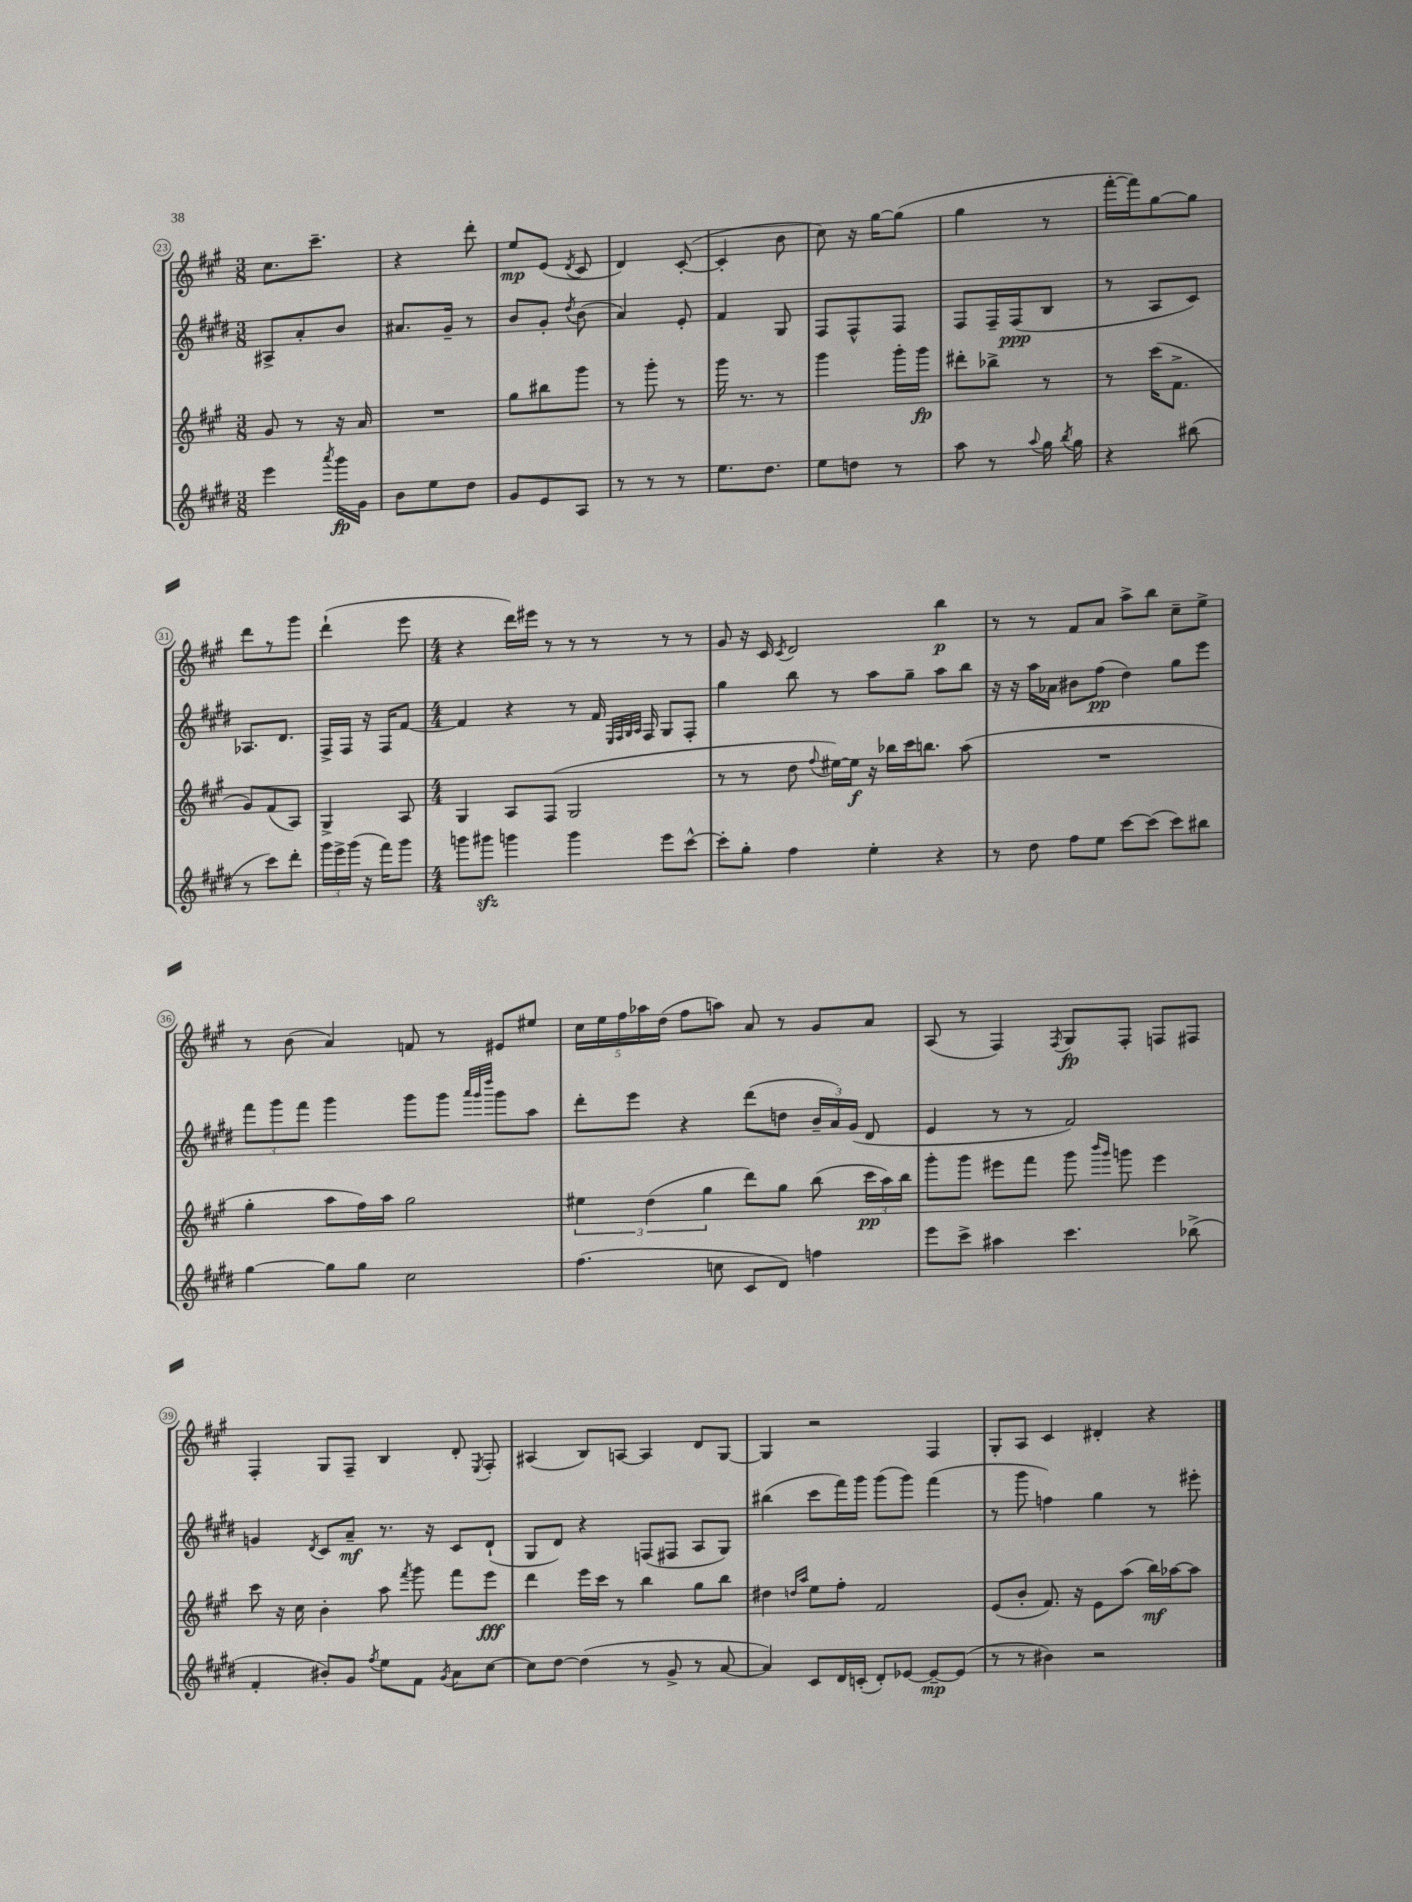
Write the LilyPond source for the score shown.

<<
\new StaffGroup <<
\new Staff = "s0" {
    \clef treble \key a \major \numericTimeSignature \time 3/8
    \autoBeamOff cis''8.[ cis'''8.]-- |
    r4 d'''8-. |
    e''8[\mp e'8]( \acciaccatura { d'8 } cis'8 |
    d'4) cis'8~-.( |
    cis'4-. b'8 |
    cis''8) r16 gis''16[~ gis''8]( |
    gis''4 r8 |
    fis'''16[~-. fis'''16) gis''8~ gis''8] |
    d'''8[ r8 gis'''8] |
    d'''4-!( e'''8 |
    \numericTimeSignature \time 4/4 r4 d'''16[) eis'''16] r8 r8 r8 r8 r8 |
    gis'8 r16 cis'16 \acciaccatura { cis'8 } d'2 b''4\p |
    r8 r8 fis'8[ a'8] a''8[-> b''8] cis''8[-- e''8]-> |
    r8 b'8( a'4) f'8 r8 eis'8[ eis''8] |
    \tuplet 5/4 { cis''16[ e''16 fis''16 aes''16 d''16]( } fis''8[ a''8]) a'8 r8 gis'8[ a'8] |
    a8( r8 fis4) \acciaccatura { fis8 } gis8[\fp fis8]-. f8[ fis8] |
    fis4-. gis8[ fis8]-- b4 d'8-. \acciaccatura { e8 } fis8-. |
    ais4( b8[) a8]~ a4 d'8[ gis8]~ |
    gis4 r2 fis4 |
    gis8[-. a8] cis'4 dis'4-. r4 \bar "|." |
}
\new Staff = "s1" {
    \clef treble \key e \major \numericTimeSignature \time 3/8
    \autoBeamOff ais8[-> a'8-. b'8] |
    ais'8.[ gis'16]-- r8 |
    b'8[ gis'8]-. \acciaccatura { dis''8 } b'8( |
    a'4) e'8-. |
    fis'4 gis8 |
    fis8[ fis8-^ fis8] |
    fis8[ fis16-- fis16\ppp( b8] |
    r8 a8[ cis'8]) |
    aes8.[ dis'8.] |
    fis16[-> fis16] r16 fis16[ fis'8]~ |
    \numericTimeSignature \time 4/4 fis'4 r4 r8 fis'16 \grace { e32[ fis32 gis32 a32] } fis16 gis8[ fis8]-. |
    gis''4 b''8 r8 a''8[ gis''8]-- a''8[ b''8] |
    r16 r16 a''16[ aes'16] bis'8[ fis''8]\pp( dis''4) gis''8[ e'''8] |
    \tuplet 3/2 { fis'''8[ gis'''8 fis'''8] } gis'''4 gis'''8[ gis'''8] \grace { a'''32[ gis'''32 dis''''32] } gis'''8[ a''8] |
    dis'''8[-. e'''8] r4 dis'''8[( d''8] \tuplet 3/2 { b'16[-- a'16) gis'16]( } dis'8 |
    e'4 r8 r8 fis'2) |
    g'4 \acciaccatura { dis'8 } cis'8[ a'8]--\mf r8. r16 cis'8[ dis'8]-!( |
    gis8[ dis'8]) r4 f8[( fis8] a8[ gis8]) |
    bis''4( cis'''8[ fis'''16) gis'''16] gis'''8[( gis'''8]) fis'''4( |
    r8 gis'''8 f''4) gis''4 r8 eis'''8-. \bar "|." |
}
\new Staff = "s2" {
    \clef treble \key a \major \numericTimeSignature \time 3/8
    \autoBeamOff gis'8 r8 r16 a'16 |
    R4. |
    gis''8[ bis''8 gis'''8] |
    r8 gis'''8-. r8 |
    gis'''16 r8. r8 |
    gis'''4 gis'''16[-. gis'''16]\fp |
    dis'''8[-. bes''8]-> r8 |
    r8 cis'''16[( fis'8.]-> |
    gis'8[) fis'8( a8]) |
    gis4-> a8 |
    \numericTimeSignature \time 4/4 gis4 a8[ fis8]( gis2 |
    r8 r8 d''8 \appoggiatura { fis''8 } eis''16[~) eis''16]\f r16 bes''16[ cis'''16 b''8.] a''8( |
    R1 |
    gis''4-. a''8[ fis''16) a''16] gis''2 |
    \tuplet 3/2 { eis''4 d''4( gis''4 } d'''8[) gis''8] b''8( \tuplet 3/2 { cis'''16[\pp a''16) b''16] } |
    gis'''8[-. gis'''8] eis'''8[ fis'''8] gis'''8 \grace { b'''16[ gis'''16] } g'''8 eis'''4 |
    cis'''8 r16 cis''16 b'4-. a''8 \acciaccatura { fis'''8 } gis'''8 fis'''8[ e'''8]\fff |
    d'''4 e'''16[ cis'''16] r8 b''4 gis''8[ b''8] |
    dis''4 \grace { d''16[ a''16] } e''8[ fis''8]-. fis'2 |
    e'8[( b'8]-. fis'8.) r16 e'8[ a''8]( b''16[\mf) aes''16~ aes''8] \bar "|." |
}
\new Staff = "s3" {
    \clef treble \key e \major \numericTimeSignature \time 3/8
    \autoBeamOff e'''4 \acciaccatura { a'''8 } gis'''16[\fp gis'16] |
    b'8[ e''8 dis''8] |
    gis'8[ e'8 a8] |
    r8 r8 r8 |
    e''8.[ dis''8.] |
    e''8[ d''8] r8 |
    a''8 r8 \appoggiatura { a''8 } gis''16 \acciaccatura { b''8 } gis''16 |
    r4 bis''8( |
    r8 cis'''8[) dis'''8]-. |
    \tuplet 3/2 { gis'''16[ e'''16-> gis'''16]( } r16 fis'''16[) gis'''8] |
    \numericTimeSignature \time 4/4 g'''8[ gis'''8]\sfz g'''4 g'''4 e'''8[ cis'''8]~-^ |
    cis'''8[-. gis''8]-. fis''4 e''4-. r4 |
    r8 dis''8 fis''8[ e''8] cis'''8[~ cis'''8]( cis'''8[) bis''8] |
    gis''4~ gis''8[ gis''8] cis''2 |
    fis''4.( c''8 cis'8[ dis'8]) f''4 |
    e'''8[ cis'''8]-> ais''4 cis'''4. bes''8->( |
    fis'4-. bis'8[-.) gis'8] \acciaccatura { fis''8 } e''8[ fis'8] \acciaccatura { gis'8 } a'8[ cis''8]~ |
    cis''8[ dis''8]~ dis''4( r8 gis'8-> r8 a'8~ |
    a'4) cis'8[ dis'16 c'16]-.( dis'8[-.) ees'8]~ ees'8[~--\mp ees'8]( |
    r8 r8 bis'4) r2 \bar "|." |
}
>>
>>
\layout { \context { \Score currentBarNumber = #23 \override BarNumber.stencil = #(make-stencil-circler 0.1 0.3 ly:text-interface::print) } }
